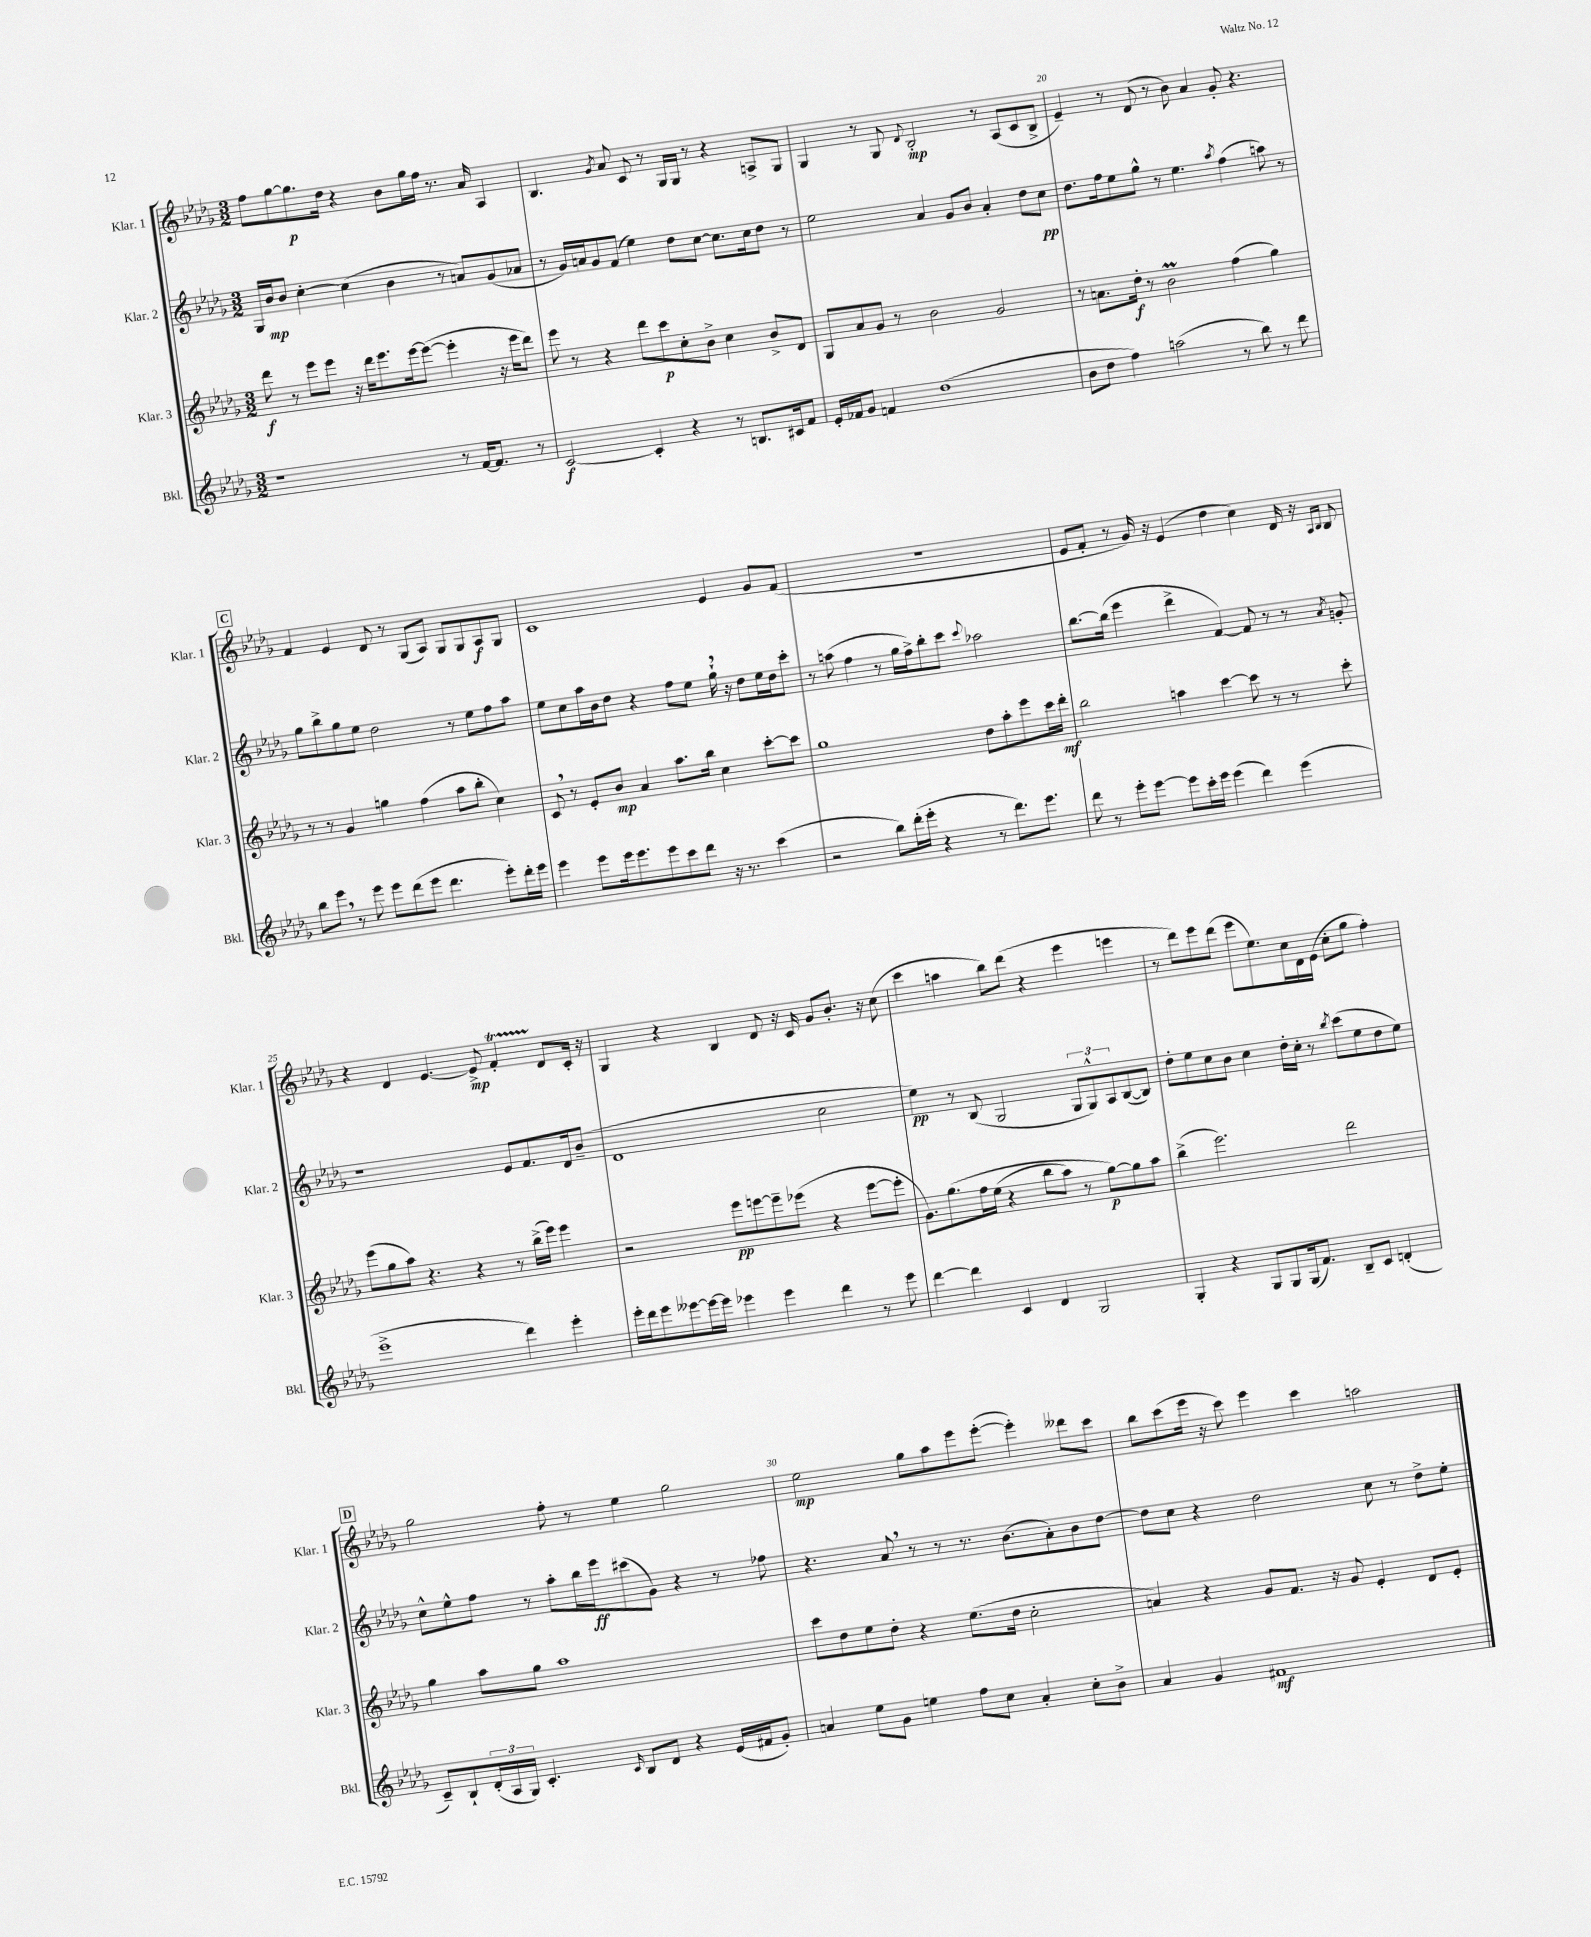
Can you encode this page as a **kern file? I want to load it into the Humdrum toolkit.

**kern	**kern	**kern	**kern
*staff4	*staff3	*staff2	*staff1
*clefG2	*clefG2	*clefG2	*clefG2
*k[b-e-a-d-g-]	*k[b-e-a-d-g-]	*k[b-e-a-d-g-]	*k[b-e-a-d-g-]
*M3/2	*M3/2	*M3/2	*M3/2
1r	8ddd-	16G-	8ff
.	.	16b-	.
.	8r	8b-	[8gg-
.	8eee-	[4cc'	8.gg-]
.	8eee-	.	.
.	.	.	16dd-
.	16r	(4cc]	4r
.	16ddd-	.	.
.	8.eee-	.	.
.	.	4b-	8b-
.	[16eee-	.	.
.	(8eee-_	.	16gg-
.	.	.	16ff
8r	4eee-']	8r	8.r
[16f	.	8a)	.
8.f]	.	.	16a-
.	16r	(8g-	4A-
.	16eee-	.	.
8r	8ddd-)	8a-	.
=	=	=	=
[2c	8eee-	8r	4.B-
.	8r	16g-)	.
.	.	16a	.
.	4r	8g-	.
.	.	.	8qg-
.	.	(8f	8a-
4c']	8ddd-	4ee-)	8c
.	8ccc	.	8r
4r	8cc'	8dd-	16G-
.	.	.	16G-
.	8b-^	[8cc	8r
8r	4cc	8.cc]	4r
8.B	.	.	.
.	.	16cc	.
.	8b-^	8dd-	8A^
16c#	.	.	.
8f	8d-	8r	8G-
=	=	=	=
16e-'	8G-	2ee-	4G-
16f-	.	.	.
8g-	8a-	.	.
4f	8g-	.	8r
.	8r	.	8G-
.	.	.	8qqd-
(1dd-	2b-	4a-	2B-'
.	.	8g-	.
.	.	8b-	.
.	2g-	4a-'	8r
.	.	.	(8A-
.	.	8dd-	8c
.	.	8cc	8B-^
=	=	=	=
8b-	8r	8.dd-	4e-~)
8dd-	8.a	.	.
.	.	16ff	.
4ff)	.	8ee-	8r
.	16dd-'	.	.
.	8r	8gg-^^	(8d-
(2aa	2b-	8r	8r
.	.	4.ee-	8b-)
.	.	.	4a-
.	.	8qaa-	.
8r	(4ff	(4ff	8g-'
8bb-)	.	.	4.r
8r	4gg-)	8aa)	.
8ddd-	.	8r	.
=	=	=	=
8bb-	8r	8gg-	4f
8eee-	8r	8bb-^	.
8r	4g-	8gg-	4e-
8eee-	.	8ee-	.
8eee-	4gg	2dd-	8d-
(8ddd-	.	.	8r
8eee-	(4ff	.	(8G-
4.ddd-	.	.	8A-)
.	8aa-	8r	8G-
.	8bb-'	8ee-	8G-
8eee-')	4cc)	8ff	8A-
16ddd-'	.	8aa-	8G-
16eee-	.	.	.
=	=	=	=
4eee-	8c	8ee-	1c
.	8r	8cc	.
8eee-	8e-'	16aa-	.
.	.	16b-	.
16eee-	8b-	8dd-	.
8.eee-	.	.	.
.	4a-	4r	.
8eee-	.	.	.
8ccc	8.aa-	8ff	.
8ddd-	.	8ee-	.
.	16bb-	.	.
16r	4cc	16gg-`	4e-
8.r	.	16r	.
.	.	8dd-	.
(4ccc	[8ccc'	16ee-	8g-
.	.	16dd-	.
.	8ccc]	8ccc'	(8f
=	=	=	=
2r	1gg-	8r	1.r
.	.	(8aa	.
.	.	4ff	.
8bb-)	.	8r	.
(16ddd-'	.	16gg-	.
16eee-'	.	16ff^)	.
4r	.	8bb-'	.
.	.	8ccc	.
.	.	8qqccc	.
8r	8dd-	2aa-	.
8.ddd-)	8aa-'	.	.
.	8eee-	.	.
8.eee-	.	.	.
.	16ccc	.	.
.	16ddd-'	.	.
=	=	=	=
8ddd-	2bb-	[8.bb-	8e-
8r	.	.	8f'
.	.	(16bb-]	.
8eee-'	.	4eee-	8r
[8eee-	.	.	16g-)
.	.	.	16r
8eee-]	4aa	4ddd-^	(4e-
16ccc'	.	.	.
16eee-	.	.	.
(4eee-	[4ccc	[4f)	4dd-
4ddd-)	8ccc]	8f]	4cc)
.	8r	8r	.
(4eee-	8r	8r	16d-
.	.	.	16r
.	.	.	16qqA-
.	.	8qa-	16qqB-
.	8ccc'	8g'	8B-
=	=	=	=
1eee-^	(8eee-	1r	4r
.	8gg-	.	.
.	8aa-)	.	4d-
.	4.r	.	.
.	.	.	[4.e-
.	4r	.	.
.	.	.	8e-^]
4ddd-)	8r	8e-	4f'
.	(16bb-^	8.f	.
.	16eee-)	.	.
4eee-'	4eee-	.	8d-
.	.	16d-	.
.	.	(8b-~	16c'
.	.	.	16r
=	=	=	=
16eee-'	2r	1d-	4G-
16ddd-	.	.	.
8eee-	.	.	.
[8eee--	.	.	4r
16eee--_	.	.	.
16eee--]	.	.	.
4eee-	8eee-	.	4B-
.	[8eee	.	.
4eee-	8eee~]	.	8d-
.	(8eee-	.	16r
.	.	.	16c
4ddd-	4r	2cc	8g-
.	.	.	8.b-'
8r	[8eee-	.	.
.	.	.	16r
8eee-	8eee-']	.	(8cc
=	=	=	=
[4ddd-	8.g-)	4ee-)	4ccc
.	&(8.gg-	.	.
4ddd-]	.	8r	4aa
.	16ff	(8B-	.
.	(16ee-	.	.
4c	4r	2G-	8bb-)
.	.	.	(8ddd-
4d-	8bb-	.	4r
.	8aa-)	.	.
2G-	8r	12G-	4eee-
.	.	12G-^^)	.
.	[8gg-&)	.	.
.	.	12A-	.
.	8gg-]	([8B-	4eee
.	8aa-	8B-])	.
=	=	=	=
4G-'	(4bb-^	8dd-'	8r
.	.	8ee-	8ddd-)
4r	2.eee-)	8cc	8eee-
.	.	8b-	(8ddd-
8G-	.	4cc	8eee-
8G-	.	.	8.ee-)
(16G-	.	16dd-'	.
8.f)	.	16cc'	16cc
.	.	8r	16d-
.	.	.	(16e-
.	.	8qbb-	.
8B-~	2ddd-	(8ccc	8cc'
8c	.	8ee-	8gg-
(4d'	.	8dd-	4ff')
.	.	8ee-)	.
=	=	=	=
8c~)	4gg-	8cc^^	2gg-
8B-`	.	8ee-^^	.
(24d-'	8aa-	8ff	.
24A-	.	.	.
24G-)	.	.	.
4.c'	8gg-	8r	.
.	1aa-	8aa-'	8ff'
.	.	16bb-	8r
.	.	16eee-	.
16qqc	.	.	.
8B-	.	(8ccc#	4ee-
8d-	.	8g-)	.
4r	.	4r	2gg-
(16e-	.	8r	.
16f#	.	.	.
8g-')	.	8ff-	.
=	=	=	=
4a	8ccc	4.r	2ee-
.	8dd-	.	.
8ee-	8ee-	.	.
8g-	8dd-'	8a-	.
4ee	4r	8r	8gg-
.	.	8r	8aa-
8ff	(8.ee-	8.r	8eee-
8cc	.	.	([8eee-'
.	16dd-	(8.b-	.
4a'	2cc'	.	4eee-'])
.	.	8a-')	.
8cc'	.	8b-	8ddd--
8b-^	.	[8dd-	8ccc
=	=	=	=
4a-	4a)	8dd-]	8bb-
.	.	8cc	(8ccc
4g-	4r	4r	16eee-
.	.	.	16r
.	.	.	8ccc)
1f#	8g-	2dd-	4eee-
.	8.f	.	.
.	.	.	4ccc
.	16r	.	.
.	8g-	.	.
.	4e-'	8cc	2aa
.	.	8r	.
.	8d-	8dd-^	.
.	8e-'	8ee-'	.
==	==	==	==
*-	*-	*-	*-
